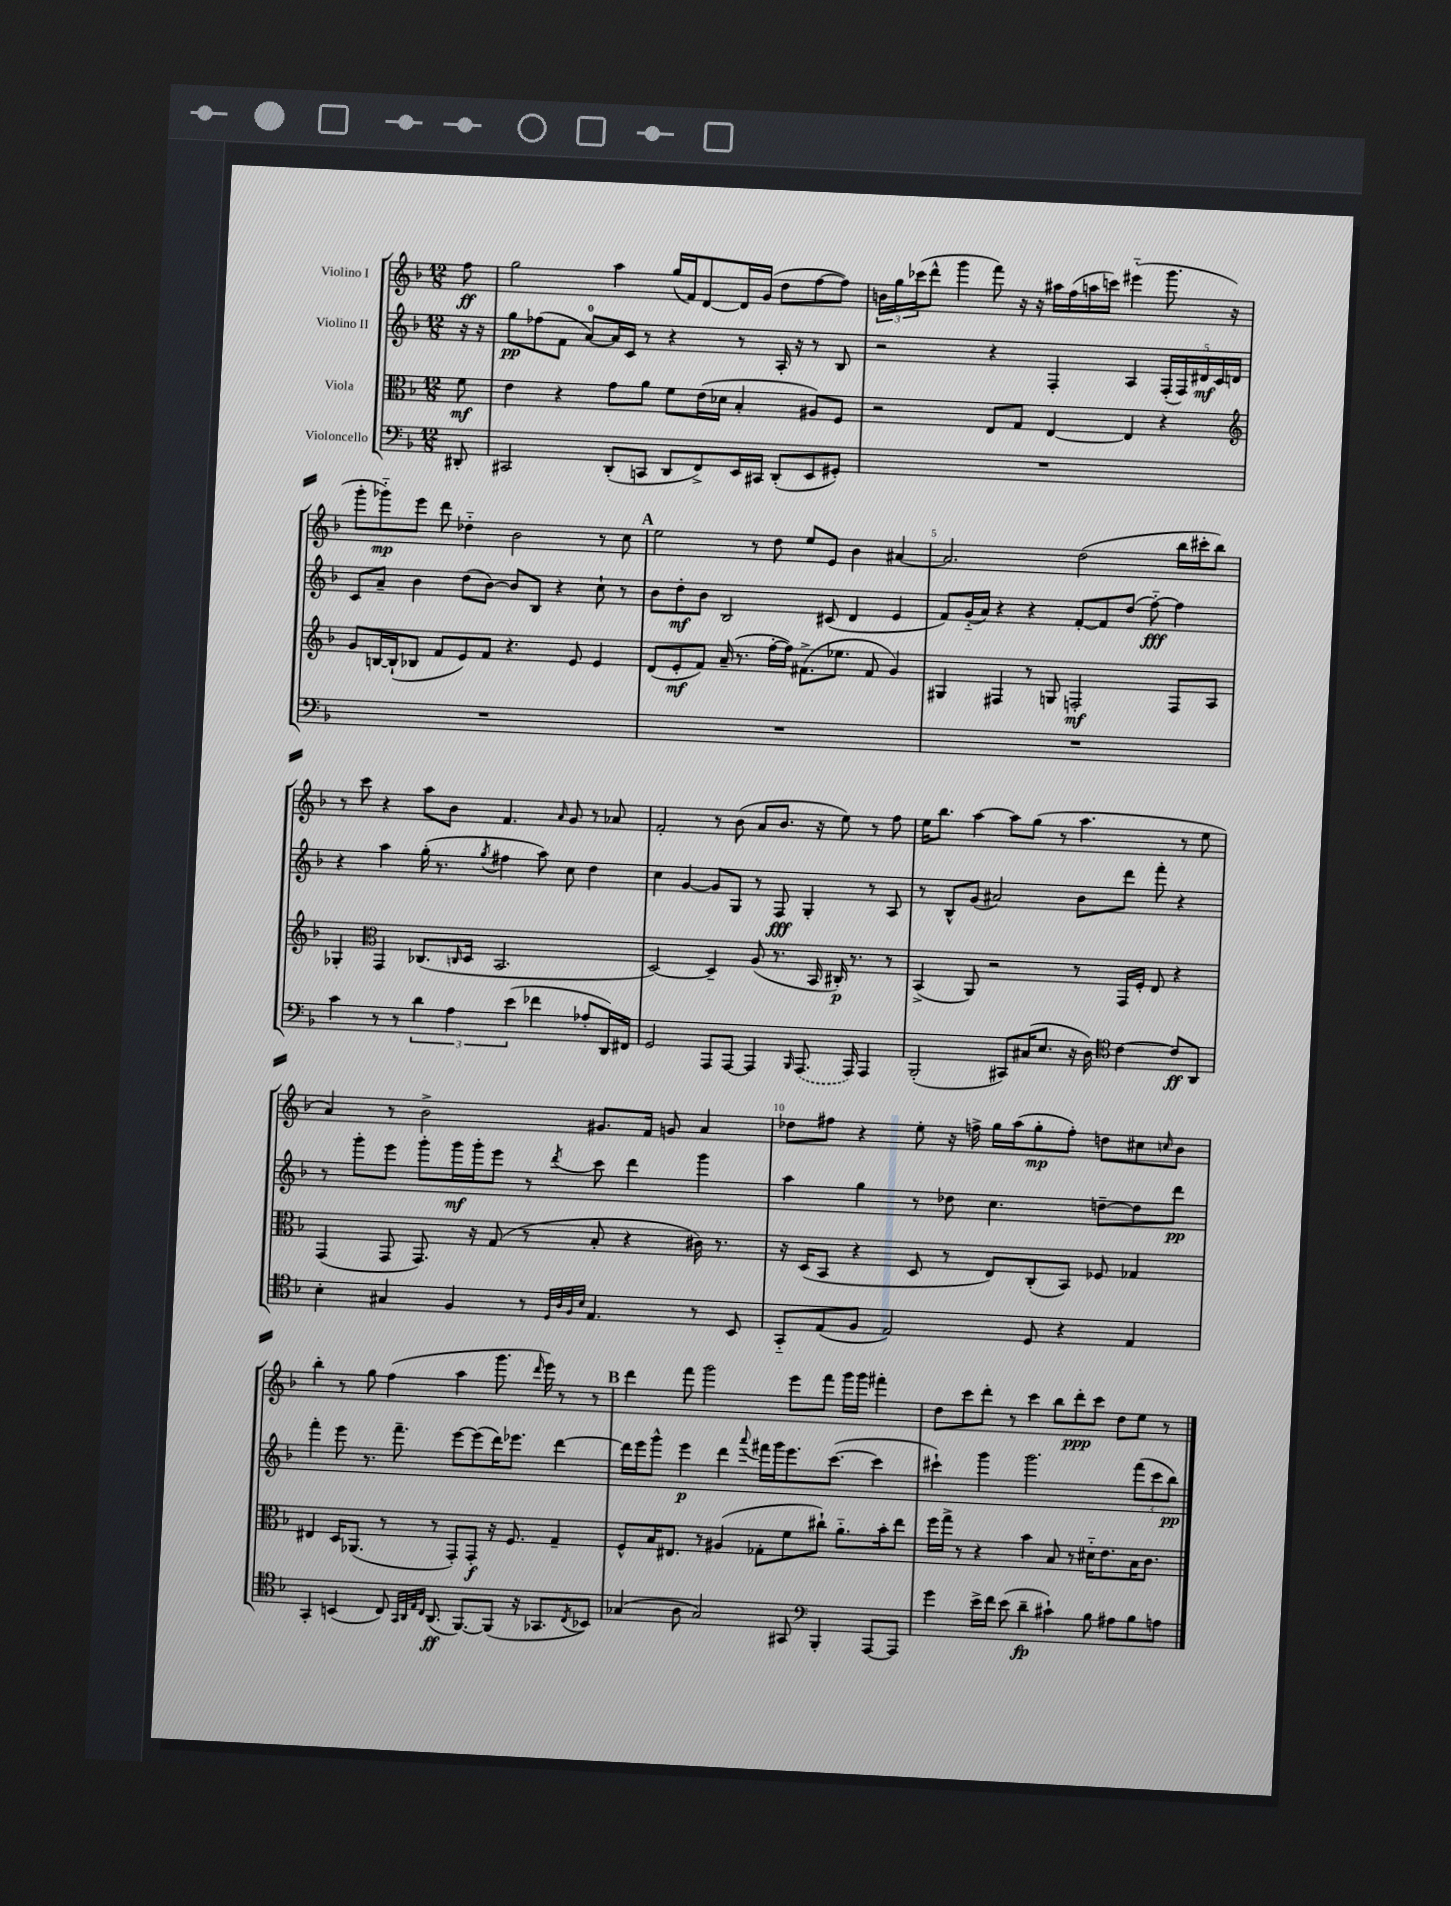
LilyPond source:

<<
\new StaffGroup <<
\new Staff = "s0" \with { instrumentName = "Violino I" } {
    \clef treble \key f \major \numericTimeSignature \time 12/8 \partial 8
    f''8\ff |
    g''2 a''4 g''16( f'16) d'8~ d'16 g'16( d''8 f''8~ f''8) |
    \tuplet 3/2 { b'16 g''16 ces'''16( } d'''8-^ g'''4 f'''8) r16 r16 ais''16 f''16( a''16 c'''16) eis'''4-_( g'''8. r16 |
    g'''8-. ges'''8-_\mp) e'''8 d'''8 des''4-_ bes'2 r8 c''8 |
    \mark \markup { \bold "A" } e''2 r8 d''8 e''8 e'8 bes'4 ais'4~ |
    ais'2. d''2( bes''16 cis'''16-. bes''8) |
    r8 c'''8 r4 a''8 bes'8 f'4. \grace { a'16 } g'8 r8 aes'8 |
    f'2-. r8 bes'8( a'8 bes'8. r16 e''8) r8 f''8 |
    e''16 bes''8. a''4~ a''8 g''8( r8 a''4. r8 e''8 |
    a'4) r8 bes'2-> gis'8. f'16 g'8 a'4 |
    des''8 fis''8 r4 e''8-. r16 f''16-> g''16 a''16( g''8-.\mp f''8-.) d''8 cis''8 \grace { c''16 } bes'8 |
    bes''4-. r8 g''8 f''4( a''4 g'''8. \grace { d'''16 } e'''16) r8 r8 |
    \mark \markup { \bold "B" } d'''4 f'''8 g'''2 e'''8 f'''8 g'''16 g'''16 fis'''4-. |
    d''8 c'''8 d'''8-. r8 c'''4 bes''8 d'''8-.\ppp c'''8 d''8 e''8 r8 \bar "|." |
}
\new Staff = "s1" \with { instrumentName = "Violino II" } {
    \clef treble \key f \major \numericTimeSignature \time 12/8 \partial 8
    r16 r16 |
    g''8\pp fes''8( f'8 a'8-0~) a'16 c'16 r8 r4 r8 a16-. r16 r8 bes8 |
    r2 r4 f4-. a4 \tuplet 5/4 { f16-.( f16) dis'16\mf c'16 d'16 } |
    c'8 a'8-- bes'4 d''8( bes'8~) bes'8 bes8 r4 c''8-! r8 |
    \mark \markup { \bold "A" } bes'8 d''8-.\mf bes'8 bes2 cis'8( d'4 e'4 |
    f'8) g'16-_( a'16) r4 r4 f'8~-. f'8 d''8( f''8~-_\fff) f''4 |
    r4 a''4 g''16-.( r8. \acciaccatura { g''8 } fis''4 a''8) c''8 d''4 |
    c''4 g'4~ g'8 g8 r8 f8\fff g4-. r8 a8 |
    r8 bes8-^ g'8( ais'2) bes'8 d'''8 f'''8-. r4 |
    r8 g'''8-. e'''8 g'''8-. g'''16\mf g'''16-. e'''8 r8 \acciaccatura { d'''8 } c'''8 d'''4 g'''4 |
    a''4 g''4 r8 des''8 c''4. d''8~-- d''8 d'''8\pp |
    f'''4-. e'''8 r8. f'''8.-- e'''8~ e'''8( d'''16) ees'''8. d'''4~ |
    \mark \markup { \bold "B" } d'''16 e'''16 g'''8-^ e'''4\p d'''4 \appoggiatura { a'''8 } fis'''16 g'''16 e'''8. c'''8.~( c'''4 |
    cis'''4-!) g'''4 g'''2. \tuplet 3/2 { f'''8( cis'''8 bes''8\pp) } \bar "|." |
}
\new Staff = "s2" \with { instrumentName = "Viola" } {
    \clef alto \key f \major \numericTimeSignature \time 12/8 \partial 8
    f'8\mf |
    e'4 r4 g'8 a'8 f'8 e'16( des'16 bes4-. ais8) f8 |
    r2 e8 g8 e4~ e4 r4 |
    \clef treble g'8 b16~ b16-!( bes8 f'8 e'8) f'8 r4. e'8 e'4 |
    \mark \markup { \bold "A" } d'8( e'8-.\mf f'8) a'16--( r8. f''16~-. f''16) fis'8.->( ees''8. fis'8 g'4) |
    gis4 fis4 r8 g8 f2-.\mf f8 a8 |
    ges4-. \clef alto g,4 ces8.( \grace { c16 } d16 bes,2. |
    d2~) d4-- a8( r8. bes,16 cis16-.\p) r8. r8 |
    bes,4->( a,8) r2 r8 g,16 f16-. e8 r4 |
    g,4( g,8 g,8.) r16 g8( r8 bes8-. r4 cis'16) r8. |
    r16 d16( bes,8 r4 d8 r8 e8) c8-.( bes,8) fes8 ges4 |
    eis4 d16 aes,8.( r8 r8 g,8-.) g,8-.\f r16 f8. g4-- |
    \mark \markup { \bold "B" } f8-^ bes16 eis8. r8 ais4( ges8-. f'8 cis''8-!) a'8.-_ bes'16-. e''8 |
    f''16 g''16-> r8 r4 bes'4 bes8 r8 dis'16-_ e'8. bes16 c'8. \bar "|." |
}
\new Staff = "s3" \with { instrumentName = "Violoncello" } {
    \clef bass \key f \major \numericTimeSignature \time 12/8 \partial 8
    dis,8-. |
    cis,2 d,8-.( c,8 d,8 f,8->) e,16 cis,16 d,8-.( e,8 gis,8-.) |
    R1. |
    R1. |
    \mark \markup { \bold "A" } R1. |
    R1. |
    c'4 r8 r8 \tuplet 3/2 { d'4 a4 e'4( } fes'4 aes8-. d,16) fis,16 |
    g,2 a,,8 a,,8~ a,,4 \grace { bes,,16 } \once \slurDashed a,,8.( a,,16) a,,4 |
    bes,,2-.( cis,8) cis16( e8. r16 d16) \clef tenor c'4~ c'8\ff a,8 |
    bes4-. gis4 f4 r8 \grace { d32 a32 f32 bes32 } e4. r8 bes,8 |
    g,8-_ e8( f8 e2) d8 r4 e4 |
    g,4-. b,4( c8) \grace { g,32 a,32 e32 c32 } a,8.\ff( f,8.~) f,8( r16 ges,8. \acciaccatura { c8 } bes,8) |
    \mark \markup { \bold "B" } ges4( a8 ges2) gis,8 \clef bass bes,,4-. a,,8~ a,,8 |
    g'4 e'16-> f'16 e'8( d'4--\fp cis'4-!) bes8 ais8 bes8 a8 \bar "|." |
}
>>
>>
\layout { \context { \Score \override BarNumber.break-visibility = ##(#f #t #t) barNumberVisibility = #(every-nth-bar-number-visible 5) } }
